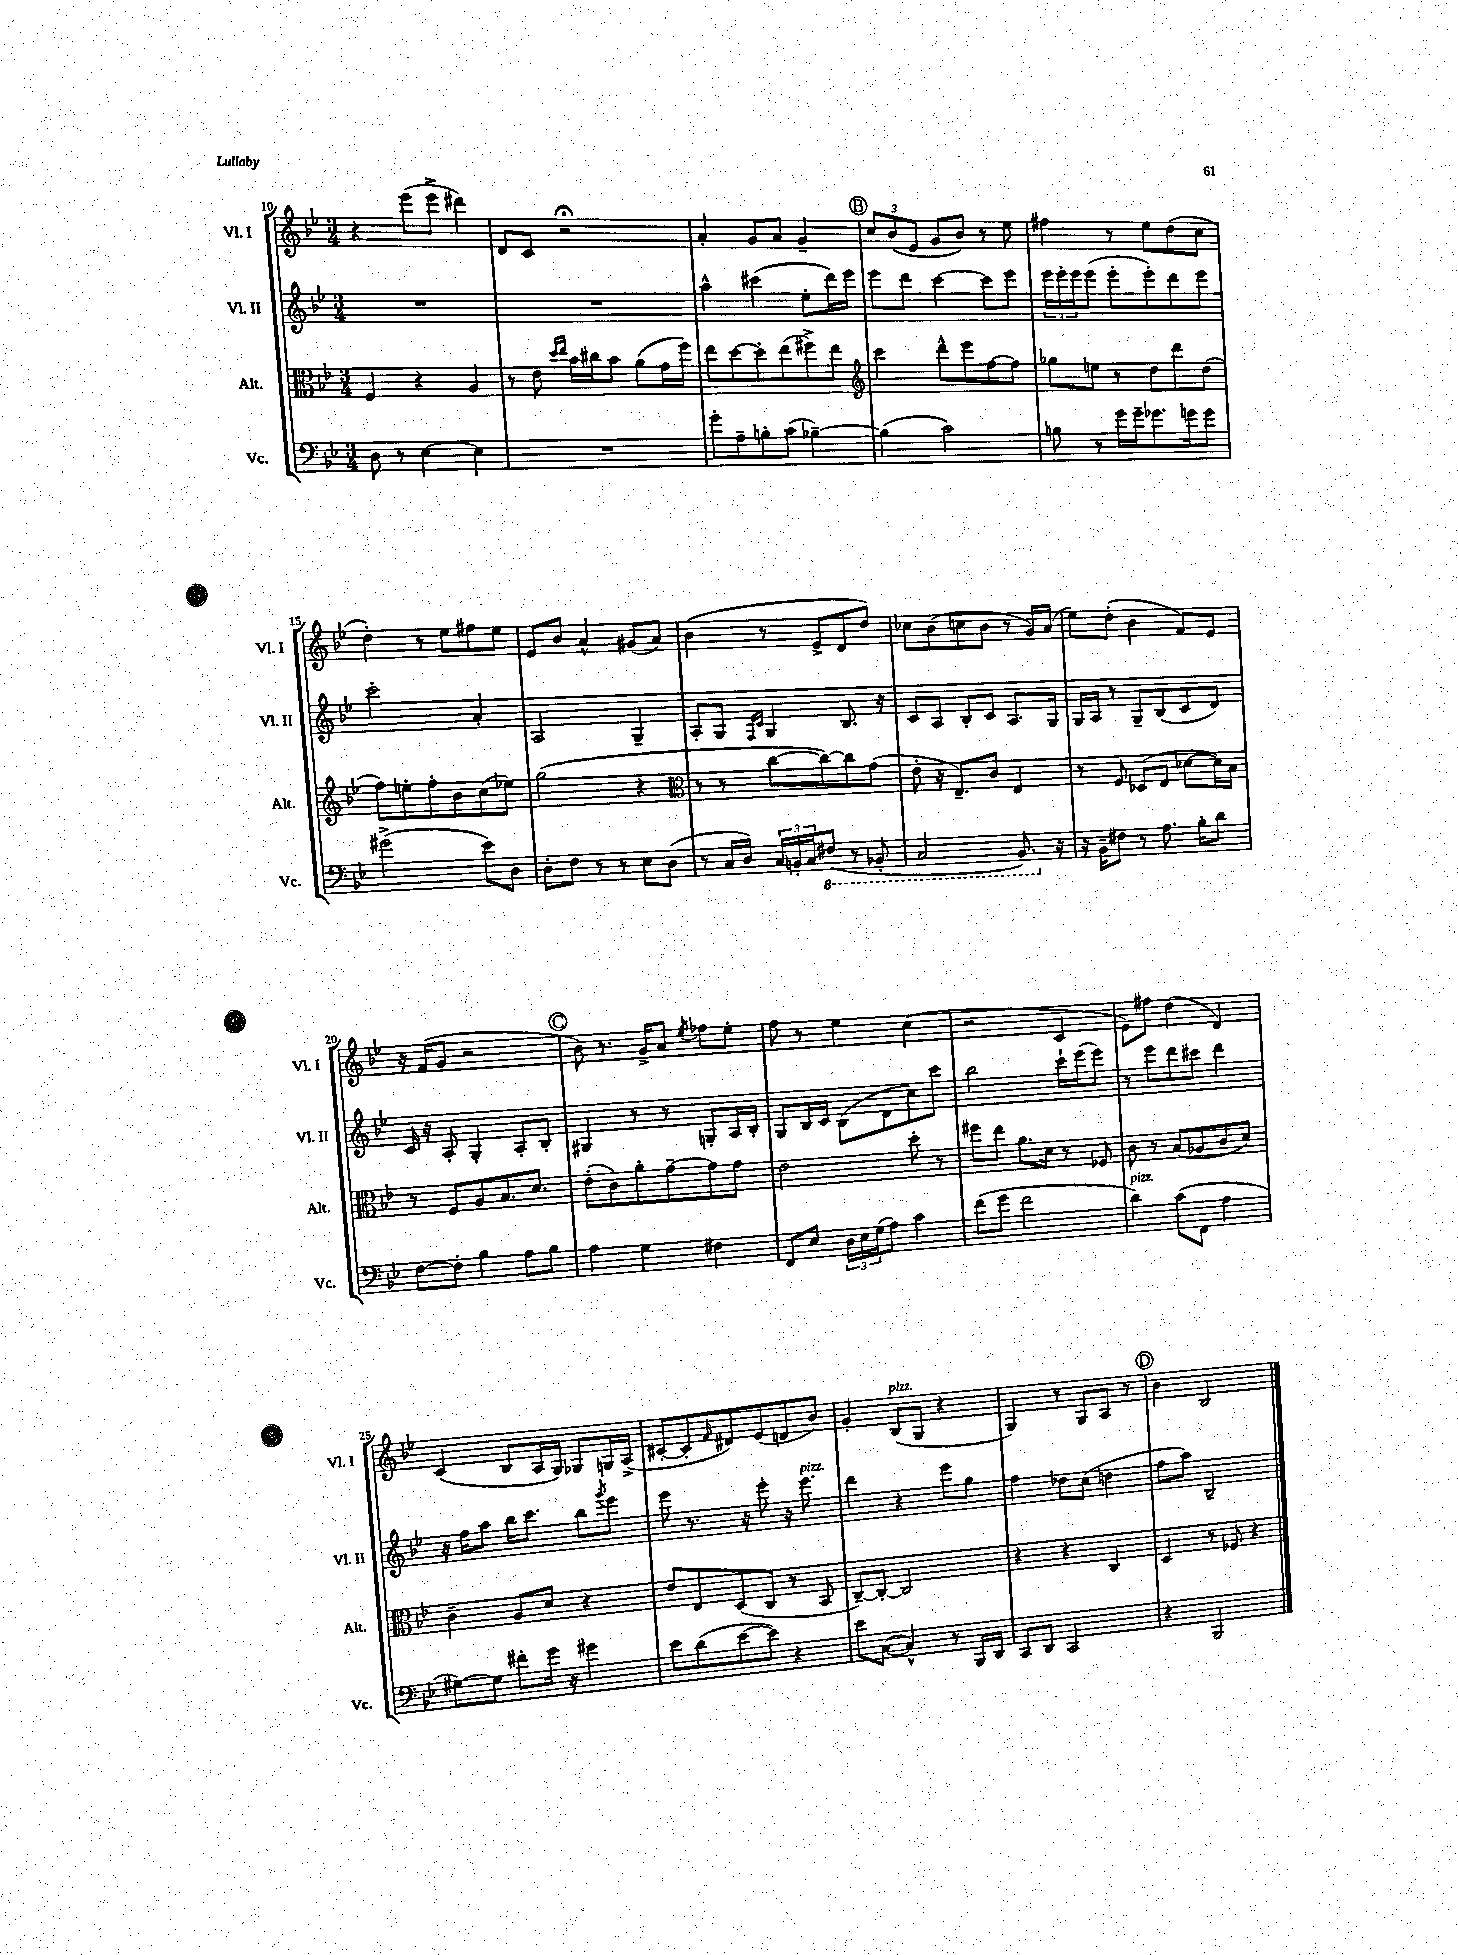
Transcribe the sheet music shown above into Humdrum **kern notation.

**kern	**kern	**kern	**kern
*staff4	*staff3	*staff2	*staff1
*clefF4	*clefC3	*clefG2	*clefG2
*k[b-e-]	*k[b-e-]	*k[b-e-]	*k[b-e-]
*M3/4	*M3/4	*M3/4	*M3/4
8D	4F	2.r	4r
8r	.	.	.
[4E-	4r	.	(8eee-
.	.	.	8eee-^
4E-]	4A	.	4ddd#)
=	=	=	=
2.r	8r	2.r	8d
.	8e-	.	8c
.	16qqdd	.	.
.	16qqee-	.	.
.	16b-	.	2r;
.	16cc#	.	.
.	8b-	.	.
.	(8a	.	.
.	16g	.	.
.	16ff)	.	.
=	=	=	=
8g'	8ee-	4aa^^	4a'
8A~	[8dd	.	.
8B'	8dd']	(4ccc#	8g
(8c	(8ee-	.	8a
[4B-~)	8ff#^)	8ee-'	4g~
.	8ee-	16ddd)	.
.	.	16eee-	.
=	=	=	=
*	*clefG2	*	*
(4B-]	4ccc	8eee-	12cc
.	.	.	(12b-
.	.	8ddd	.
.	.	.	12e-
2c)	8ddd^^	[4ccc	8g
.	8eee-	.	8b-)
.	[8ff	8ccc]	8r
.	8ff]	8eee-	8ee-
=	=	=	=
8B	8gg-	24eee-	4ff#
.	.	24eee-'	.
.	.	24eee-	.
8r	8ee	(8eee-	.
16g	8r	8eee-'	8r
16g~	.	.	.
8.g-	8dd	8eee-')	8ee-
.	8ddd	8ddd	(8dd
16g	.	.	.
8g	(8dd	8eee-	8cc
=	=	=	=
(2g#^	8ff)	2ccc'	4dd')
.	8ee'	.	.
.	8ff'	.	8r
.	8b-	.	8ee-
8e-)	(8cc	4a'	8ff#
8D	8ee-)	.	8ee-
=	=	=	=
8D'	(2gg	2A	8e-
8F	.	.	8b-
8r	.	.	4a^^
8r	.	.	.
8E-	4r	4G~	(8g#
(8D	.	.	8a)
=	=	=	=
*	*clefC3	*	*
8r	8r	8A'	(4b-
16C	8r	8G	.
16D)	.	.	.
.	.	16qqF	.
.	.	16qqc	.
24C	[8cc	4G	8r
24BB'	.	.	.
24C	.	.	.
(8FF#	8cc_)	.	8e-^
8r	8cc]	8.B-	8d
8BBB-'	(8g	.	8dd)
.	.	16r	.
=	=	=	=
2CC	8e-'	8c	8cc-
.	16r	8A	(8b-
.	8.E-~)	.	.
.	.	8B-'	8cc
.	8c	8c	8b-
8.BBB-)	4E-	8.A	8r
.	.	.	16g)
16r	.	16G	(16a
=	=	=	=
16r	8r	16G	8ee-)
16BB-~	.	16A	.
8F#	8F	8r	(8dd'
8r	(8D-	8G~	4b-
8.A	8E-	(8B-	.
.	[8d-	8c	8f)
16B-'	.	.	.
8d	16d-])	8d)	8e-
.	16B-	.	.
=	=	=	=
[8F	8r	16c	16r
.	.	16r	(16f
8F']	8F	8A'	8g
4B-	8A	4G'	2r
.	8.B-	.	.
8A	.	8A'	.
.	8.d	.	.
8B-	.	8B-'	.
=	=	=	=
4A	(8e-'	4G#	8b-)
.	8c)	.	8.r
4G	8a'	8r	.
.	.	.	16g^
.	[8g~	8r	8a
.	.	.	8qee-
4F#	8g]	8G'	8ff-
.	8g	16A	8ee-'
.	.	16B-'	.
=	=	=	=
8FF	2e-	8G	8ff
8E-	.	16B-	8r
.	.	16c	.
24D	.	(8B-	4ee-
24E-	.	.	.
(24G	.	.	.
8A)	.	8d	.
4c	8dd'	8cc)	(4cc
.	8r	8ccc	.
=	=	=	=
(8f	8ff#	2bb-	2r
8g	8ee-	.	.
2f	8.a	.	.
.	16d	.	.
.	8r	16ccc`	4c
.	.	(16eee-	.
.	8F-	8eee-)	.
=	=	=	=
4d)	8c	8r	8e-)
.	8r	8eee-	8ff#
(8c	(8B-	8ddd	(4dd
8FF	8A-	8ccc#	.
4A	8c	4ddd	4d)
.	8d)	.	.
=	=	=	=
[8G#)	4c~	16r	(4c
.	.	16ff	.
8G#]	.	8aa	.
8f#'	8A	16bb-	8B-
.	.	8.ccc	.
16g	8d	.	16A
16r	.	.	16G)
4g#	4r	8bb-	8G-
.	.	8qggg	.
.	.	8eee-	16G
.	.	.	(16A^
=	=	=	=
8e-	8e-	8eee-	[8c#'
(8d	8E-	8.r	8c#']
.	.	.	16qqf
[8e-	(8D	.	8d#)
.	.	16r	.
8e-])	8C	8eee-'	(8e-
4r	8r	16r	8d
.	.	8.eee-	.
.	8BB-	.	8b-)
=	=	=	=
8e-	[8C~)	4ddd	4g'
([8C	8C'_	.	.
4C^^])	2C]	4r	(8B-
.	.	.	8G
8r	.	8eee-	4r
16BBB-	.	8gg	.
16DD	.	.	.
=	=	=	=
8CC	4r	4ff	4G)
8DD	.	.	.
2CC	4r	8dd-	8r
.	.	(8cc	8G
.	4C	4dd	8A
.	.	.	8r
=	=	=	=
4r	4D	8ff	4b-
.	.	8aa)	.
2BBB-	8r	2B-~	2B-
.	8F-	.	.
.	4r	.	.
==	==	==	==
*-	*-	*-	*-
